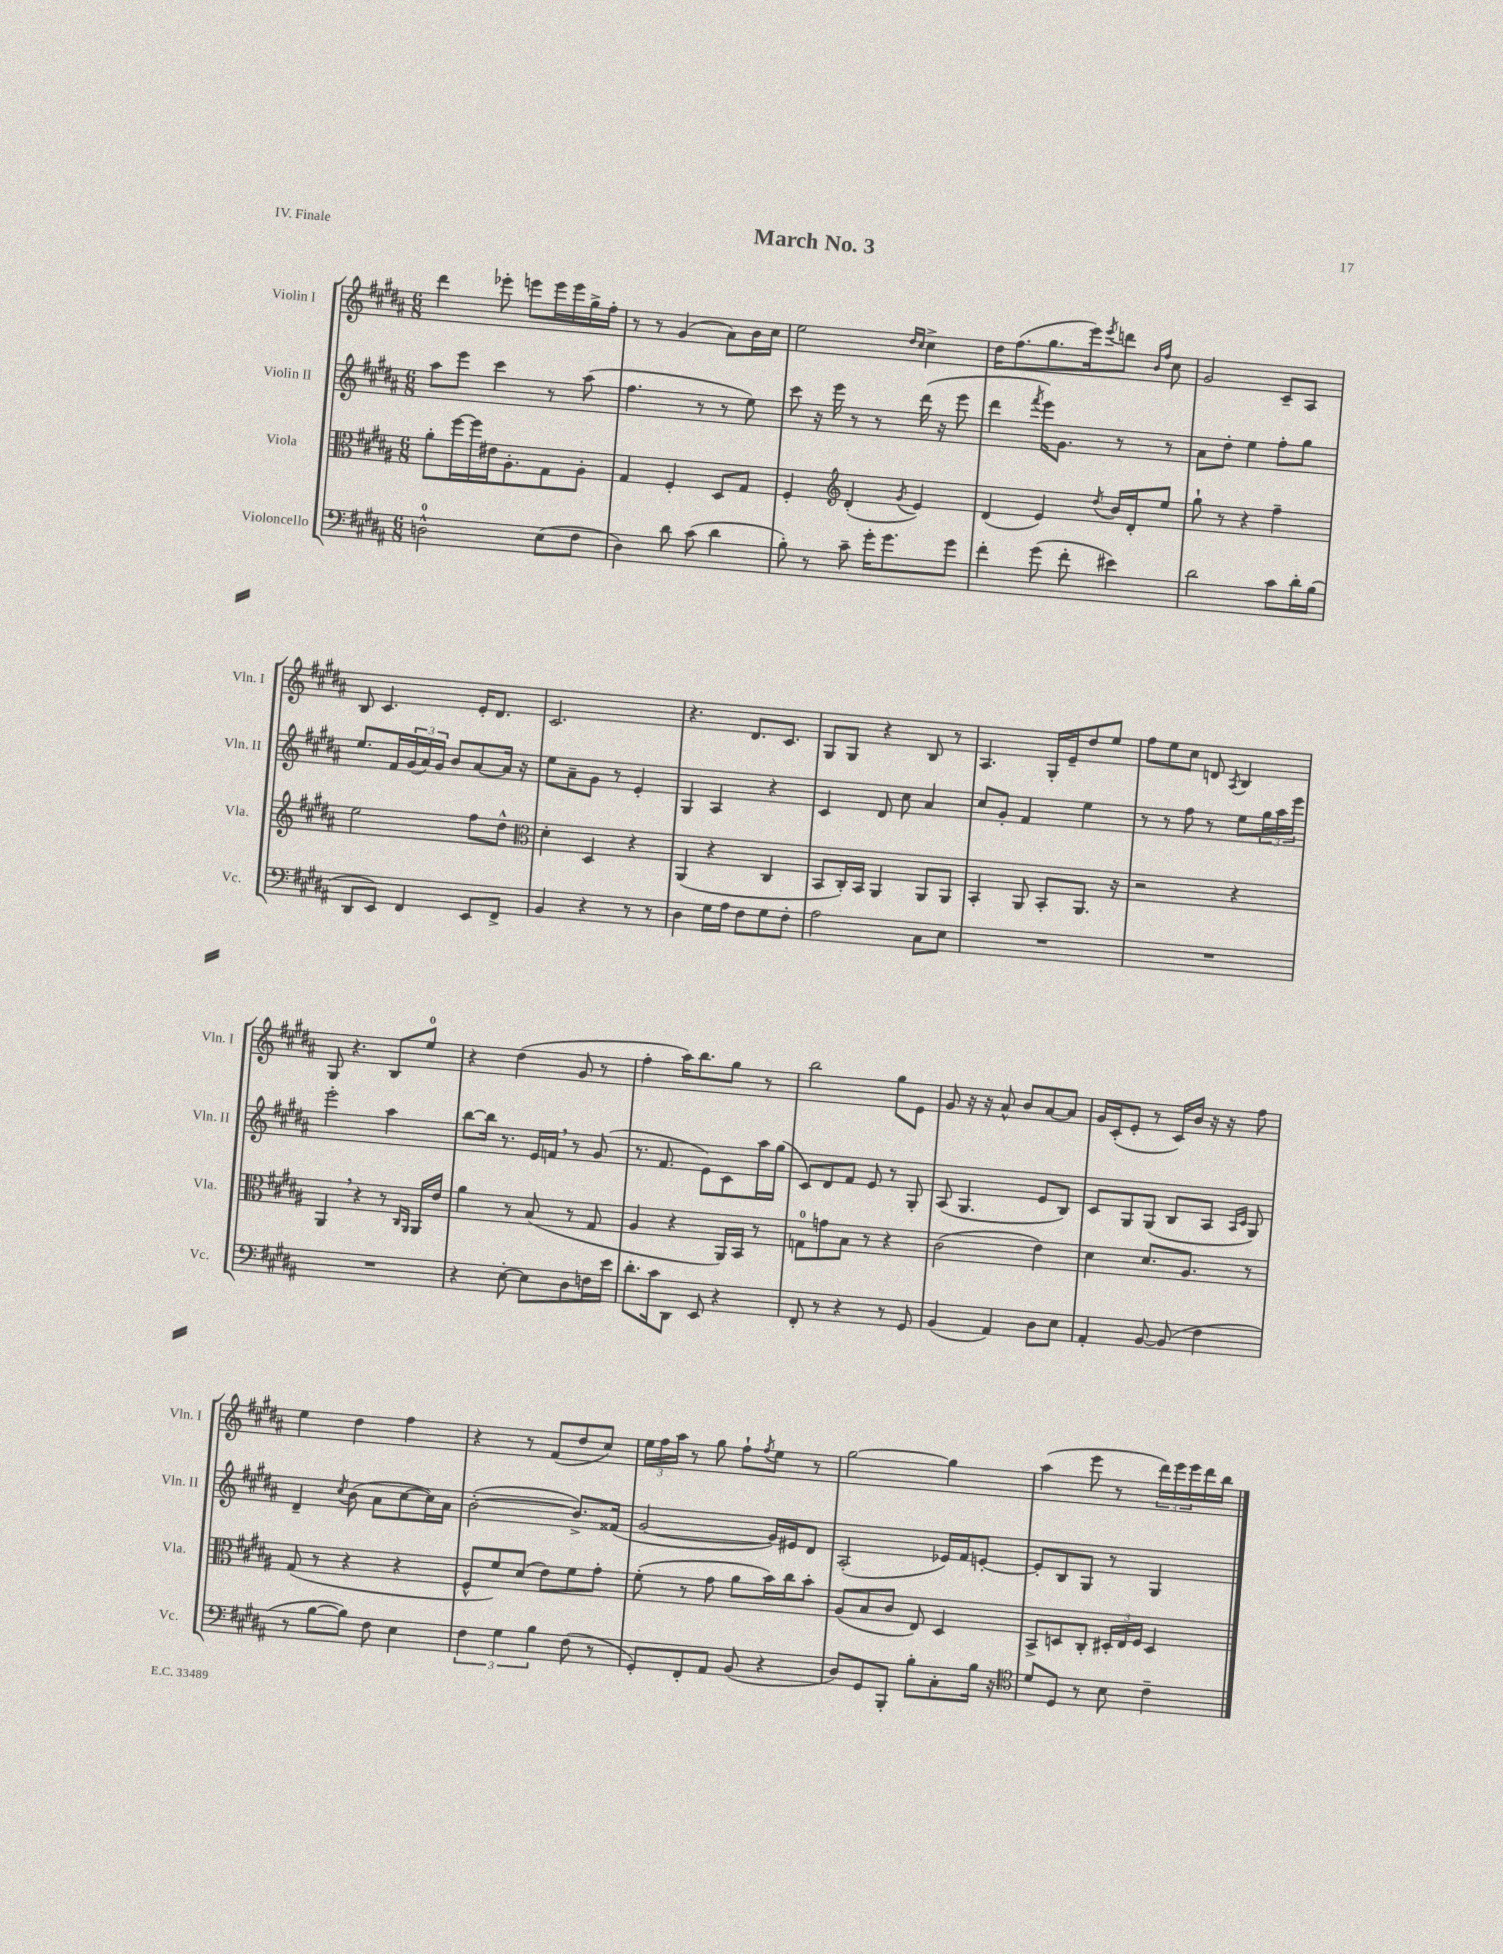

**kern	**kern	**kern	**kern
*staff4	*staff3	*staff2	*staff1
*clefF4	*clefC3	*clefG2	*clefG2
*k[f#c#g#d#a#]	*k[f#c#g#d#a#]	*k[f#c#g#d#a#]	*k[f#c#g#d#a#]
*M6/8	*M6/8	*M6/8	*M6/8
2D^^	8a#'	8aa#	4ddd#
.	[16ff#	8eee	.
.	16ff#]	.	.
.	16e#	4ccc#	8eee-'
.	8.A#'	.	.
.	.	.	8eee
(8E	8G#	8r	16eee
.	.	.	16eee
8F#	8A#'	(8aa#	16gg#^
.	.	.	16ff#'
=	=	=	=
4D#)	4G#	4.ff#	8r
.	.	.	8r
8d#	4F#'	.	(4g#
(8c#	.	8r	.
4d#	8D#	8r	8a#)
.	8G#	8ee)	16b
.	.	.	16cc#
=	=	=	=
8B')	4F#'	8ccc#	2ee
8r	.	16r	.
.	.	16eee	.
*	*clefG2	*	*
8c#~	(4d#'	8r	.
16g#'	.	8r	.
8.g#	.	.	.
.	.	.	16qqdd#
.	8qg#	.	16qqcc#
.	4e)	(16ddd#	4cc#^
.	.	16r	.
8g#	.	8eee	.
=	=	=	=
4f#'	(4d#	4ddd#	16dd#
.	.	.	(8.ff#
.	.	8qfff#	.
(8g#	4e)	16eee)	8.gg#
.	.	8.g#	.
8f#'	.	.	.
.	.	.	16eee)
.	8qdd#	.	8qeee
4e#)	16b	8r	8ddd
.	16d#'	.	.
.	.	.	16qqb
.	.	.	16qqff#
.	8ee	8r	8cc#
=	=	=	=
2d#	8gg#`	8a#	2g#
.	8r	8dd#'	.
.	4r	4ee	.
8c#	4ff#~	8ff#'	8c#~
16d#'	.	8gg#	8A#
(16B	.	.	.
=	=	=	=
8DD#	2ee	8.ee	8B
8EE)	.	.	4.c#
.	.	16f#	.
4FF#	.	(24g#	.
.	.	24a#)	.
.	.	24g#	.
.	.	8b	.
8EE	8ff#	[8a#	16e'
.	.	.	8.d#
8FF#^	8dd#^^	16a#]	.
.	.	16r	.
=	=	=	=
*	*clefC3	*	*
4BB	4d#'	8ee	2.c#
.	.	8a#~	.
4r	4D#	8g#	.
.	.	8r	.
8r	4r	4e'	.
8r	.	.	.
=	=	=	=
4D#	(4AA#	4G#	4.r
16G#	4r	4A#	.
16A#	.	.	.
8F#	.	.	8.d#
8G#	4C#	4r	.
.	.	.	8.c#
8F#'	.	.	.
=	=	=	=
2A#	8BB	4c#	8G#
.	16C#')	.	8G#
.	16BB	.	.
.	4AA#	8d#	4r
.	.	8cc#	.
8C#	8AA#	4a#	8B
8E	8AA#	.	8r
=	=	=	=
2.r	4BB'	8cc#	4.A#
.	.	8g#'	.
.	8AA#	4f#	.
.	8BB'	.	16G#'
.	.	.	16e~
.	8.AA#	4ee	8dd#
.	.	.	8ee
.	16r	.	.
=	=	=	=
2.r	2r	8r	8ff#
.	.	8r	8ee
.	.	8ff#	8cc#
.	.	8r	8d
.	.	.	8qA#
.	4r	8ee	4B
.	.	24gg#	.
.	.	24aa#	.
.	.	24eee	.
=	=	=	=
2.r	4AA#	2eee'	8G#
.	.	.	4.r
.	4r	.	.
.	8r	4aa#	8B
.	16qqC#	.	.
.	16qqAA#	.	.
.	16AA#	.	8ee
.	16e	.	.
=	=	=	=
4r	4a#	[8bb	4r
.	.	16bb]	.
.	.	8.r	.
[8E'	8r	.	(4dd#
8E]	(8B	16e	.
.	.	16f	.
8D#	8r	8r	8g#
16F	8G#	(8g#	8r
16e	.	.	.
=	=	=	=
8.d#'	4A#	8.r	4ff#'
16c#	.	8.f#	.
8DD#	4r	.	16aa#)
.	.	.	8.bb
8EE	.	8e)	.
4r	16AA#)	8c#	8gg#
.	16BB	.	.
.	8r	16aa#	8r
.	.	(16gg#	.
=	=	=	=
8FF#'	8G	8c#)	2bb
8r	8g	8d#	.
4r	8B	8f#	.
.	8r	8e	.
8r	4r	8r	8gg#
8GG#	.	8G#'	8e
=	=	=	=
(4BB	(2c#	(8A#	8g#
.	.	4.G#	16r
.	.	.	16r
4AA#)	.	.	8a#^^
.	.	.	8b
8D#	4e)	8e	[8a#
8E	.	8B)	8a#]
=	=	=	=
4AA#'	4d#	8c#	16g#
.	.	.	(16c#'
.	.	8G#	8e'
[8BB	8.d#	(8G#	8r
(8BB]	.	8B	16c#)
.	8.A#	.	16b
4F#	.	8A#	16r
.	.	.	16r
.	.	16qqA#	.
.	.	16qqc#	.
.	8r	8G#)	8ff#
=	=	=	=
8r	(8G#	4d#~	4ee
[8B	8r	.	.
.	.	8qcc#	.
8B])	4r	(8b	4dd#
8F#	.	8a#	.
4E	4r	[8cc#	4ff#
.	.	16cc#])	.
.	.	16a#	.
=	=	=	=
6F#	8F#^^	([2b'	4r
.	8f#)	.	.
6G#	.	.	.
.	(8d#	.	8r
6B	.	.	.
.	8e)	.	(8f#
(8F#	8f#	8.b^])	8dd#
8r	8g#'	.	8cc#)
.	.	(16f##	.
=	=	=	=
8GG#')	(8f#'	[2g#	24ee
.	.	.	24ff#
.	.	.	24aa#
8FF#'	8r	.	8r
8AA#	8g#	.	8gg#
(8BB	8a#	.	8ff#`
.	.	.	8qff#
4r	16b)	16g#])	8ee
.	16cc#	16e#	.
.	8b'	8d#	8r
=	=	=	=
8D#)	(8A#	(2A#'	[2gg#
8GG#	8B	.	.
8BBB'	8c#	.	.
8B'	8E)	.	.
8C#'	4D#	16e-)	4gg#]
.	.	16f#	.
16B	.	[8e'	.
16r	.	.	.
=	=	=	=
*clefC4	*	*	*
8d#	8BB^	8e']	(4aa#
8D#	8D	8B	.
8r	8C#'	8G#	8eee
8B	24D#'	8r	8r
.	24E	.	.
.	24F#	.	.
4c#~	4D#	4G#	24ddd#)
.	.	.	24eee
.	.	.	24eee
.	.	.	16ddd#
.	.	.	16bb
==	==	==	==
*-	*-	*-	*-
